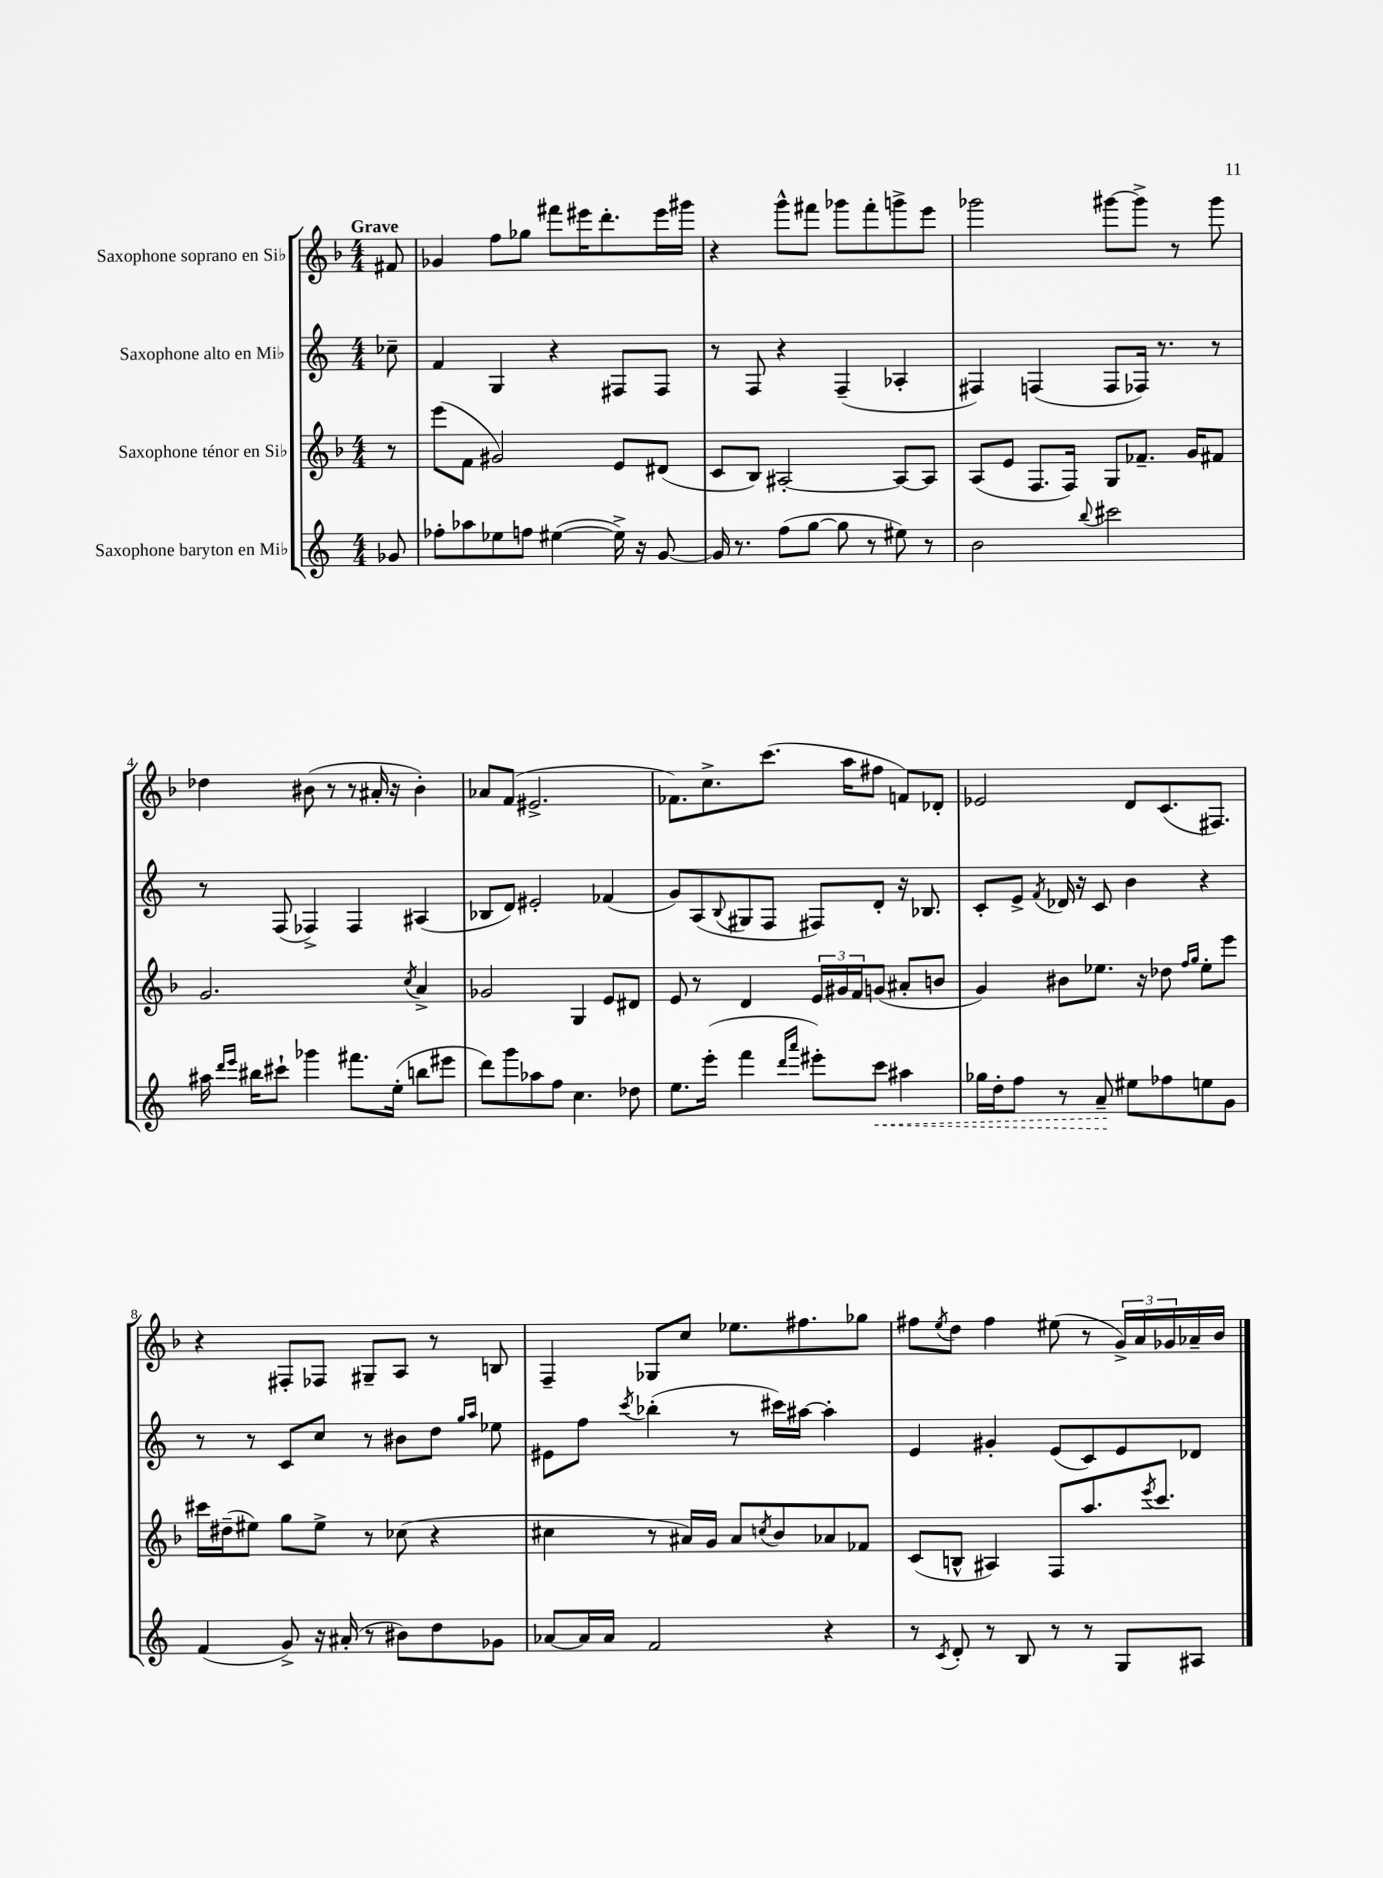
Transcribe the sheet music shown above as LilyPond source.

<<
\new StaffGroup <<
\new Staff = "s0" \with { instrumentName = "Saxophone soprano en Sib" } {
    \clef treble \key f \major \numericTimeSignature \time 4/4 \partial 8 \tempo "Grave"
    fis'8 |
    ges'4 f''8 ges''8 fis'''8 eis'''16 d'''8.-. eis'''16 gis'''16 |
    r4 g'''8-^ fis'''8 ges'''8 fis'''8-. g'''8-> e'''8 |
    ges'''2 gis'''8~ gis'''8-> r8 gis'''8 |
    des''4 bis'8( r8 r8 ais'16-. r16 bis'4-.) |
    aes'8 f'8( eis'2.-> |
    fes'8.) c''8.-> c'''8.( a''16 fis''8 f'8) des'8-. |
    ees'2 d'8 c'8.( fis8.) |
    r4 fis8-. fes8 gis8-- a8 r8 b8 |
    f4-- ges8 c''8 ees''8. fis''8. ges''8 |
    fis''8 \acciaccatura { e''8 } d''8 fis''4 eis''8( r8 \tuplet 3/2 { g'16->) a'16 ges'16 } aes'16-- bes'16 \bar "|." |
}
\new Staff = "s1" \with { instrumentName = "Saxophone alto en Mib" } {
    \clef treble \key c \major \numericTimeSignature \time 4/4 \partial 8
    ces''8-- |
    f'4 g4 r4 fis8 fis8 |
    r8 f8 r4 f4--( aes4-. |
    fis4) f4( f8 fes16) r8. r8 |
    r8 f8( fes4->) fes4 ais4( |
    bes8 d'8) eis'2-. fes'4( |
    g'8) a8( \appoggiatura { b8 } gis8 f8 fis8) d'8-. r16 bes8. |
    c'8-. e'8-> \acciaccatura { f'8 } des'16 r16 c'8 b'4 r4 |
    r8 r8 c'8 c''8 r8 bis'8 d''8 \grace { g''16 a''16 } ees''8 |
    eis'8 f''8 \acciaccatura { c'''8 } bes''4-.( r8 cis'''16) ais''16~ ais''4-. |
    e'4 gis'4-. e'8( c'8) e'8 des'8 \bar "|." |
}
\new Staff = "s2" \with { instrumentName = "Saxophone ténor en Sib" } {
    \clef treble \key f \major \numericTimeSignature \time 4/4 \partial 8
    r8 |
    e'''8( f'8 gis'2) e'8 dis'8( |
    c'8 bes8) ais2~-. ais8~ ais8 |
    a8( e'8 f8. f16) g8 fes'8.-- g'16 fis'8 |
    g'2. \acciaccatura { c''8 } a'4-> |
    ges'2 g4 e'8 dis'8 |
    e'8 r8 d'4 \tuplet 3/2 { e'16 gis'16 f'16 } g'8( ais'8-. b'8 |
    g'4) bis'8 ees''8. r16 des''8 \grace { f''16 g''16 } ees''8-. e'''8 |
    cis'''16 dis''16--( eis''8) g''8 eis''8-> r8 ces''8( r4 |
    cis''4 r8 ais'16) g'16 ais'8 \acciaccatura { c''8 } bes'8 aes'8 fes'8 |
    c'8( b8-^ ais4) f8 a''8. \acciaccatura { e'''8 } c'''8. \bar "|." |
}
\new Staff = "s3" \with { instrumentName = "Saxophone baryton en Mib" } {
    \clef treble \key c \major \numericTimeSignature \time 4/4 \partial 8
    ges'8 |
    fes''8-. aes''8 ees''8 f''8 eis''4~( eis''16->) r16 g'8~ |
    g'16 r8. f''8( g''8~ g''8 r8 eis''8) r8 |
    b'2 \appoggiatura { b''8 } cis'''2 |
    ais''16 \grace { d'''16 e'''16 } bis''16 cis'''8-! ges'''4 fis'''8. e''16-.( b''8 eis'''8 |
    d'''8) g'''8 aes''8 f''8 c''4. des''8 |
    e''8. e'''16-.( f'''4 \grace { d'''16 a'''16 } eis'''8-.) \once \override Hairpin.style = #'dashed-line c'''8\< ais''4 |
    ges''16 d''16-. f''8 r8 a'8--\! eis''8 fes''8 e''8 g'8 |
    f'4( g'8->) r16 ais'16-.( r8 bis'8) d''8 ges'8 |
    aes'8~ aes'16 aes'16 f'2 r4 |
    r8 \acciaccatura { c'8 } d'8-. r8 b8 r8 r8 g8 ais8 \bar "|." |
}
>>
>>
